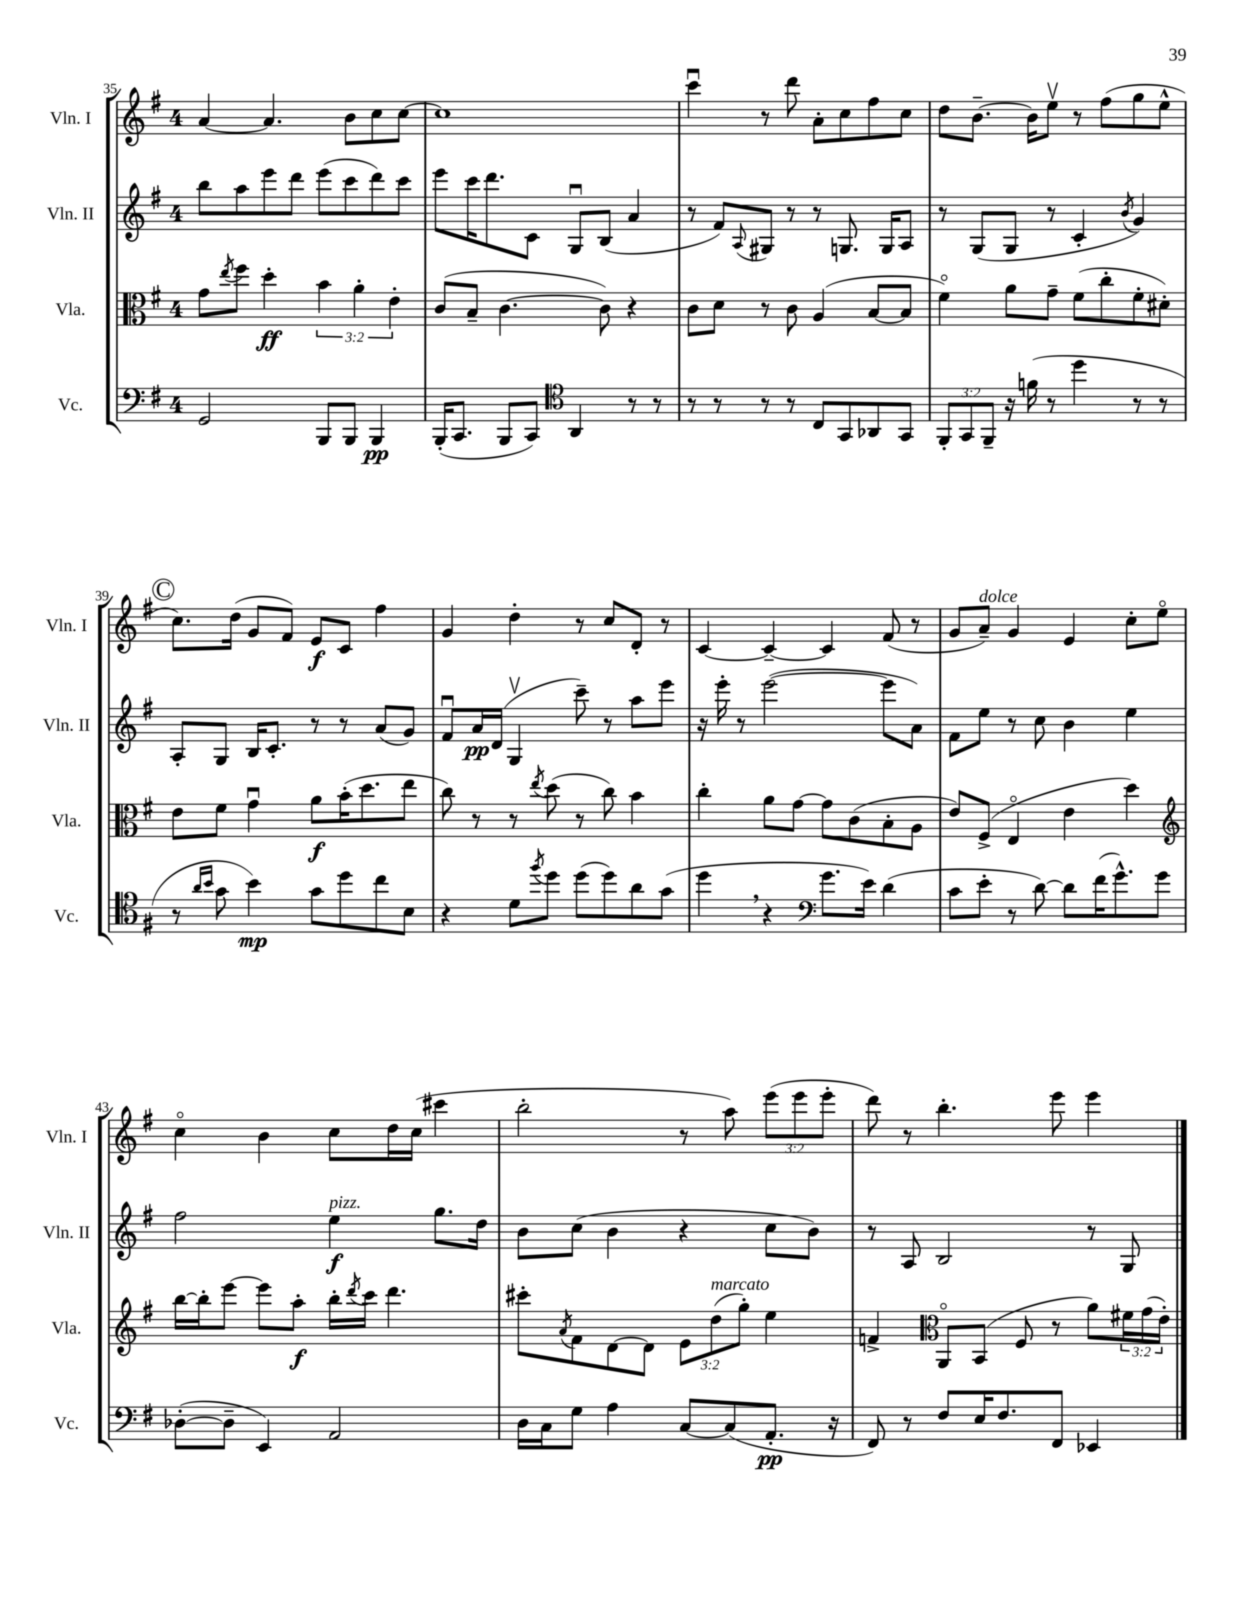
<<
\new StaffGroup <<
\new Staff = "s0" \with { instrumentName = "Vln. I" shortInstrumentName = "Vln. I" } {
    \clef treble \key g \major \once \override Staff.TimeSignature.style = #'single-digit \time 4/4 \override Staff.TupletNumber.text = #tuplet-number::calc-fraction-text
    a'4~ a'4. b'8 c''8 c''8~ |
    c''1 |
    c'''4\downbow r8 d'''8 a'8-. c''8 fis''8 c''8 |
    d''8 b'8.~-- b'16 e''8\upbow r8 fis''8( g''8 e''8-^ |
    \mark \markup { \circle "C" } c''8.) d''16( g'8 fis'8) e'8\f c'8 fis''4 |
    g'4 d''4-. r8 c''8 d'8-. r8 |
    c'4~ c'4~-- c'4 fis'8( r8 |
    g'8 a'8--^\markup { \italic "dolce" }) g'4 e'4 c''8-. e''8\flageolet |
    c''4\flageolet b'4 c''8 d''16 c''16( cis'''4 |
    b''2-. r8 a''8) \tuplet 3/2 { e'''8( e'''8 e'''8-. } |
    d'''8) r8 b''4.-. e'''8 e'''4 \bar "|." |
}
\new Staff = "s1" \with { instrumentName = "Vln. II" shortInstrumentName = "Vln. II" } {
    \clef treble \key g \major \once \override Staff.TimeSignature.style = #'single-digit \time 4/4
    b''8 a''8 e'''8 d'''8 e'''8( c'''8 d'''8) c'''8 |
    e'''8 c'''16 d'''8. c'8 g8\downbow b8( a'4 |
    r8 fis'8) \appoggiatura { a8 } gis8 r8 r8 g8. g16 a8 |
    r8 g8( g8 r8 c'4-. \acciaccatura { b'8 } g'4) |
    \mark \markup { \circle "C" } a8-. g8 b16 c'8.-. r8 r8 a'8( g'8) |
    fis'8\downbow a'16\pp d'16( g4\upbow c'''8--) r8 a''8 e'''8 |
    r16 e'''16-. r8 e'''2~( e'''8 a'8) |
    fis'8 e''8 r8 c''8 b'4 e''4 |
    fis''2 e''4\f^\markup { \italic "pizz." } g''8. d''16 |
    b'8 c''8( b'4 r4 c''8 b'8) |
    r8 a8 b2 r8 g8 \bar "|." |
}
\new Staff = "s2" \with { instrumentName = "Vla." shortInstrumentName = "Vla." } {
    \clef alto \key g \major \once \override Staff.TimeSignature.style = #'single-digit \time 4/4 \override Staff.TupletNumber.text = #tuplet-number::calc-fraction-text
    g'8 \acciaccatura { e''8 } fis''8 d''4-.\ff \tuplet 3/2 { b'4 a'4-. e'4-. } |
    c'8( b8-- c'4.~ c'8) r4 |
    c'8 d'8 r8 c'8 a4( b8~ b8 |
    fis'4\flageolet) a'8 g'8-- fis'8( c''8-. fis'8-. dis'8-.) |
    \mark \markup { \circle "C" } e'8 fis'8 g'4\downbow a'8\f b'16-.( d''8. e''8 |
    c''8) r8 r8 \acciaccatura { e''8 } d''8( r8 c''8) b'4 |
    c''4-. a'8 g'8~ g'8 c'8( b8-. a8 |
    e'8) fis8->( e4\flageolet e'4 d''4) |
    \clef treble b''16~ b''16-. e'''8~ e'''8 a''8-.\f b''16-. \acciaccatura { d'''8 } c'''16 d'''4. |
    cis'''8-. \acciaccatura { a'8 } fis'8 d'8~ d'8 \tuplet 3/2 { e'8 d''8^\markup { \italic "marcato" }( g''8-.) } e''4 |
    f'4-> \clef alto a,8\flageolet b,8( fis8 r8 a'8) \tuplet 3/2 { fis'16 g'16( e'16-.) } \bar "|." |
}
\new Staff = "s3" \with { instrumentName = "Vc." shortInstrumentName = "Vc." } {
    \clef bass \key g \major \once \override Staff.TimeSignature.style = #'single-digit \time 4/4 \override Staff.TupletNumber.text = #tuplet-number::calc-fraction-text
    g,2 b,,8 b,,8 b,,4\pp |
    b,,16-.( c,8. b,,8 c,8) \clef tenor a,4 r8 r8 |
    r8 r8 r8 r8 c8 g,8 aes,8 g,8 |
    \tuplet 3/2 { fis,8-. g,8 fis,8-- } r16 f'16( r8 d''4 r8 r8 |
    \mark \markup { \circle "C" } r8 \grace { a'16 b'16 } g'8 b'4\mp) g'8 d''8 c''8 b8 |
    r4 d'8 \acciaccatura { fis''8 } d''8 d''8( d''8) a'8 g'8( |
    d''4 \breathe r4 \clef bass g'8. e'16) d'4( |
    c'8 e'8-. r8 d'8~) d'8 fis'16( g'8.-^) g'8 |
    des8~-.( des8-- e,4) a,2 |
    d16 c16 g8 a4 c8~ c8( a,8.-.\pp r16 |
    fis,8) r8 fis8 e16 fis8. fis,8 ees,4 \bar "|." |
}
>>
>>
\layout { \context { \Score currentBarNumber = #35 } }
